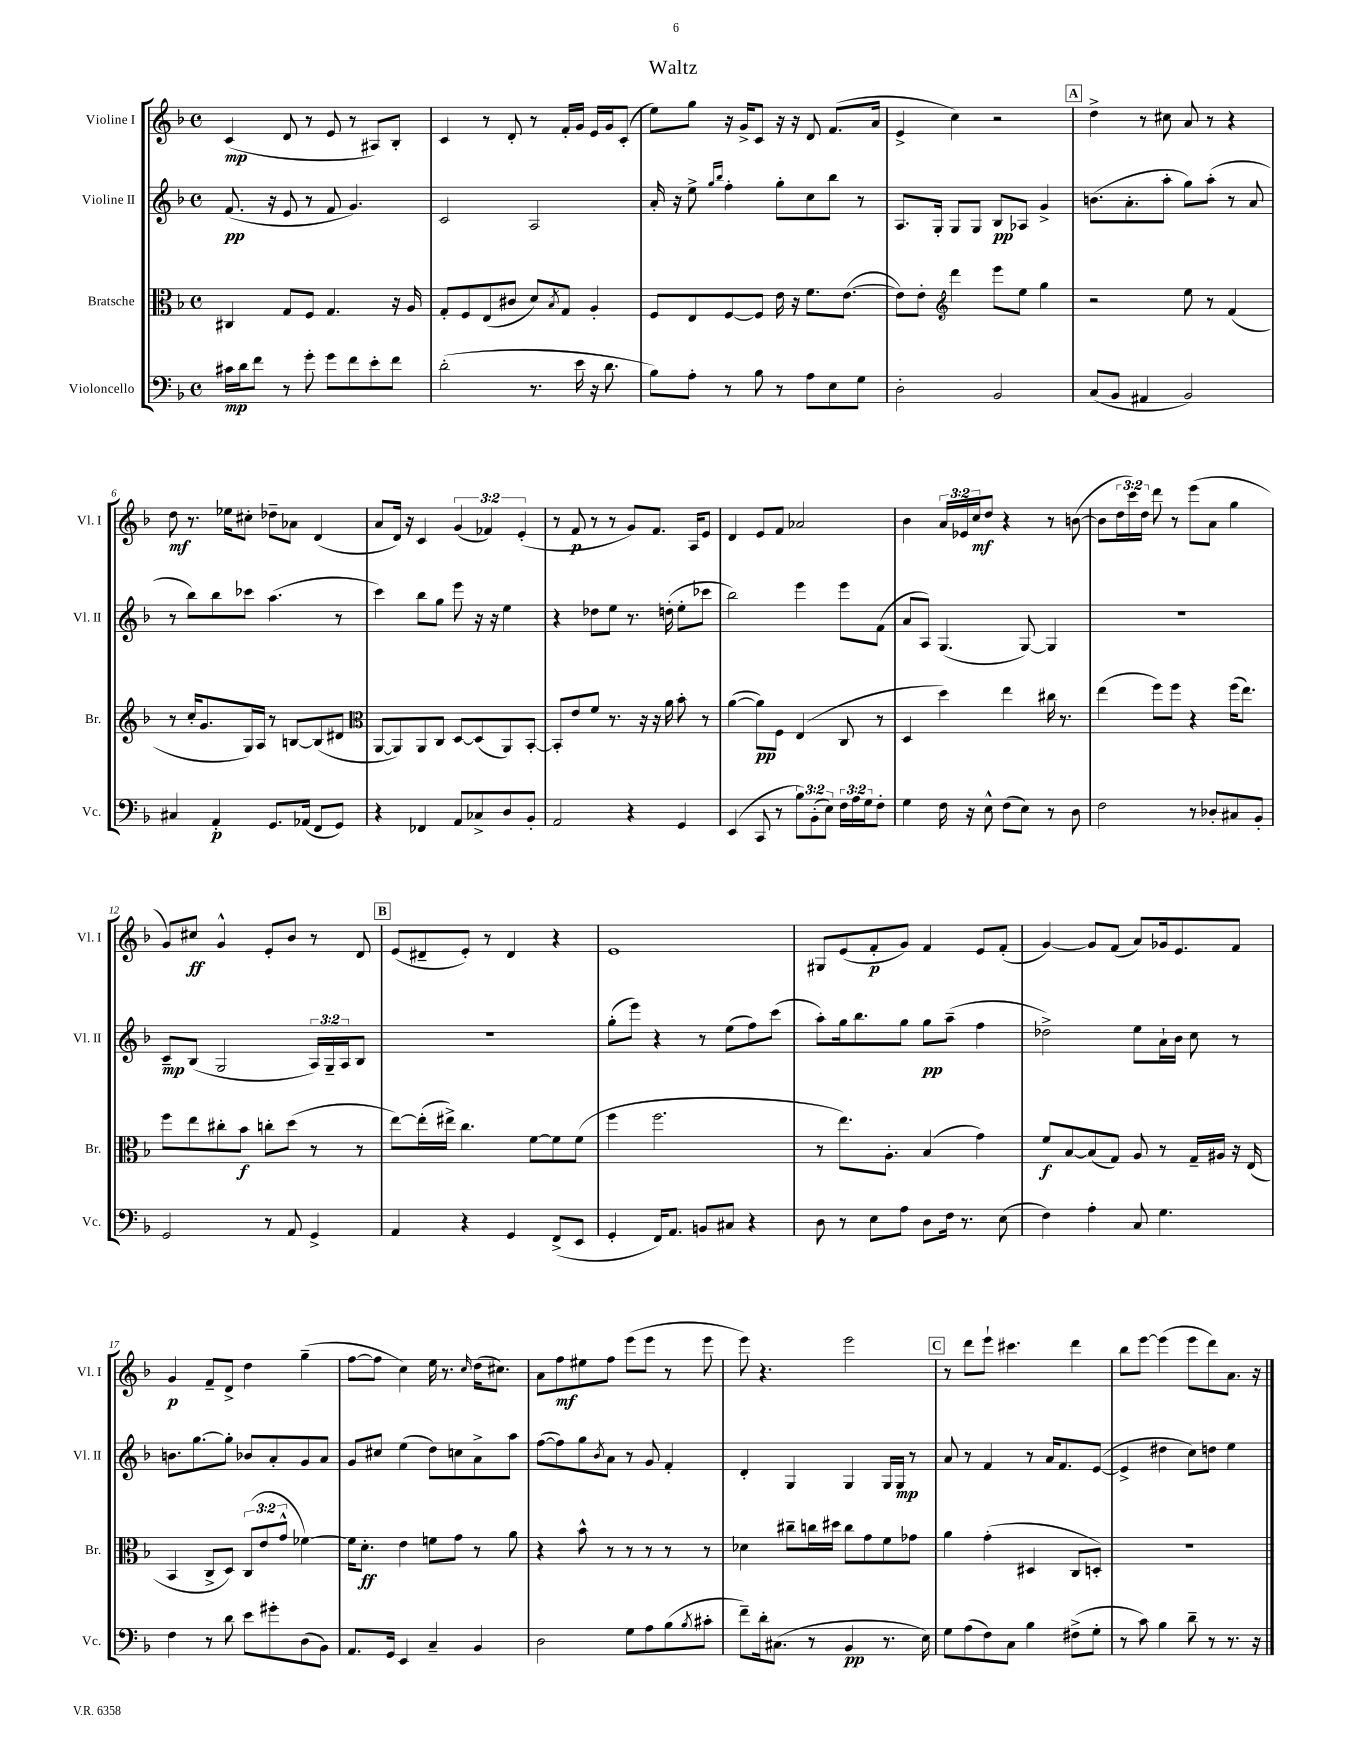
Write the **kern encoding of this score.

**kern	**dynam	**kern	**dynam	**kern	**dynam	**kern	**dynam
*part4	*part4	*part3	*part3	*part2	*part2	*part1	*part1
*staff4	*staff4	*staff3	*staff3	*staff2	*staff2	*staff1	*staff1
*I"Violoncello	*	*I"Bratsche	*	*I"Violine II	*	*I"Violine I	*
*I'Vc.	*	*I'Br.	*	*I'Vl. II	*	*I'Vl. I	*
*clefF4	*	*clefC3	*	*clefG2	*	*clefG2	*
*k[b-]	*	*k[b-]	*	*k[b-]	*	*k[b-]	*
*M4/4	*	*M4/4	*	*M4/4	*	*M4/4	*
*met(c)	*	*met(c)	*	*met(c)	*	*met(c)	*
=1	=1	=1	=1	=1	=1	=1	=1
16c#X\LL	mp	4C#X/	.	(8.f/	pp	(4c/	mp
16d\J	.	.	.	.	.	.	.
8f\J	.	.	.	.	.	.	.
.	.	.	.	16r	.	.	.
8r	.	8G/L	.	8e/	.	8d/	.
8g'\	.	8F/J	.	8r	.	8r	.
8g\L	.	4.G/	.	8f/	.	8e/	.
8f\	.	.	.	4.g/)	.	8r	.
8e'\	.	.	.	.	.	8A#X/L)	.
8f\J	.	16r	.	.	.	8B-'/J	.
.	.	16A/	.	.	.	.	.
=2	=2	=2	=2	=2	=2	=2	=2
(2d'\	.	8G'/L	.	2c/	.	4c/	.
.	.	8F/	.	.	.	.	.
.	.	(8E/	.	.	.	8r	.
.	.	8c#X/J	.	.	.	8d'/	.
8.r	.	8d/L)	.	2A/	.	8r	.
.	.	8qB-/	.	.	.	.	.
.	.	8G/J	.	.	.	16f'/LL	.
16e\	.	.	.	.	.	16g/JJ	.
16r	.	4A'/	.	.	.	16e/LL	.
8.d\	.	.	.	.	.	16g/J	.
.	.	.	.	.	.	(8c'/J	.
=3	=3	=3	=3	=3	=3	=3	=3
8B-\L)	.	8F/L	.	16a'/	.	8ee\L)	.
.	.	.	.	16r	.	.	.
8A'\J	.	8E/	.	8ee^\	.	8gg\J	.
.	.	.	.	16qqgg/LL	.	.	.
.	.	.	.	16qqbb-/JJ	.	.	.
8r	.	[8F/	.	4ff'\	.	16r	.
.	.	.	.	.	.	16g^/KL	.
8B-\	.	8F/J]	.	.	.	8c/J	.
8r	.	16e\	.	8gg'\L	.	16r	.
.	.	16r	.	.	.	16r	.
8A\L	.	8.f\L	.	8cc\	.	8d/	.
8E\	.	.	.	8bb-\J	.	(8.f/L	.
.	.	([8.e\J	.	.	.	.	.
8G\J	.	.	.	8r	.	.	.
.	.	.	.	.	.	16a/Jk	.
=4	=4	=4	=4	=4	=4	=4	=4
2D'\	.	8e\L])	.	8.A/L	.	4e^/	.
.	.	8e'\J	.	.	.	.	.
.	.	.	.	16G'/Jk	.	.	.
*	*	*clefG2	*	*	*	*	*
.	.	4ddd\	.	8G/L	.	4cc\)	.
.	.	.	.	8G/J	.	.	.
2BB-/	.	8eee\L	.	8B-/L	pp	2r	.
.	.	8ee\J	.	8A-X/J	.	.	.
.	.	4gg\	.	4g^/	.	.	.
!!LO:REH:place=s1:t=A
=5	=5	=5	=5	=5	=5	=5	=5
(8C/L	.	2r	.	(8.bn\L	.	4dd^\	.
8BB-/J	.	.	.	.	.	.	.
.	.	.	.	8.a'\	.	.	.
4AA#X/	.	.	.	.	.	8r	.
.	.	.	.	8aa'\J	.	8cc#X\	.
2BB-/)	.	8ee\	.	8gg\L)	.	8a/	.
.	.	8r	.	(8aa'\J	.	8r	.
.	.	(4f/	.	8r	.	4r	.
.	.	.	.	8a/	.	.	.
!!LO:LB:g=z
=6	=6	=6	=6	=6	=6	=6	=6
4C#X/	.	8r	.	8r	.	8dd\	mf
.	.	16cc'/KL	.	8bb-\L)	.	8.r	.
.	.	8.g/	.	.	.	.	.
4AA'/	p	.	.	8bb-\	.	.	.
.	.	.	.	.	.	16ee-X\KL	.
.	.	16G/L)	.	8ccc-X\J	.	8cc#X'\J	.
.	.	16A/JJ	.	.	.	.	.
8.GG/L	.	8r	.	(4.aa\	.	8dd-X~\L	.
.	.	[8Bn/L	.	.	.	8a-X\J	.
(16AA-X/Jk	.	.	.	.	.	.	.
8FF/L	.	(8B/]	.	.	.	(4d/	.
8GG/J)	.	8d#X/J	.	8r	.	.	.
=7	=7	=7	=7	=7	=7	=7	=7
*	*	*clefC3	*	*	*	*	*
4r	.	[8AA/L	.	4ccc\)	.	8a/L	.
.	.	8AA/])	.	.	.	16d/Jk)	.
.	.	.	.	.	.	16r	.
4FF-X/	.	8AA/	.	8bb-\L	.	4c/	.
.	.	8C/J	.	8gg\J	.	.	.
8AA/L	.	[8D/L	.	8eee\	.	(6g/	.
8C-X^/	.	(8D/]	.	16r	.	.	.
.	.	.	.	.	.	6f-X/)	.
.	.	.	.	16r	.	.	.
8D/	.	8AA/)	.	4ee\	.	.	.
.	.	.	.	.	.	(6e'/	.
8BB-'/J	.	[8BB-'/J	.	.	.	.	.
=8	=8	=8	=8	=8	=8	=8	=8
2AA/	.	8BB-'/L]	.	4r	.	8r	.
.	.	8e/	.	.	.	8f/	p
.	.	8f/J	.	8dd-X\L	.	8r	.
.	.	8.r	.	8ee\J	.	8r	.
4r	.	.	.	8.r	.	8g/L)	.
.	.	16r	.	.	.	.	.
.	.	16r	.	.	.	8.f/J	.
.	.	16a\	.	(16ddn'\	.	.	.
4GG/	.	8b-'\	.	8ee'\L	.	.	.
.	.	.	.	.	.	16A/KL	.
.	.	8r	.	8ccc-X\J	.	8e/J	.
=9	=9	=9	=9	=9	=9	=9	=9
(4EE/	.	([4a\	.	2bb-\)	.	4d/	.
8CC/	.	8a\L])	pp	.	.	8e/L	.
8r	.	8F\J	.	.	.	8f/J	.
12B-\L)	.	(4E/	.	4eee\	.	2a-X/	.
(12BB-'\	.	.	.	.	.	.	.
12E\J)	.	.	.	.	.	.	.
24F\LL	.	8C/	.	8eee\L	.	.	.
24A\	.	.	.	.	.	.	.
24G\J	.	.	.	.	.	.	.
8F'\J	.	8r	.	(8f\J	.	.	.
=10	=10	=10	=10	=10	=10	=10	=10
4G\	.	4D/	.	8a/L	.	4b-\	.
.	.	.	.	8A/J)	.	.	.
16F\	.	4dd\)	.	(4.G/	.	24a/LL	.
.	.	.	.	.	.	24e-X/	.
16r	.	.	.	.	.	.	.
.	.	.	.	.	.	24cc/J	mf
8E^^\	.	.	.	.	.	8dd/J	.
(8F\L	.	4ee\	.	.	.	4r	.
8E\J)	.	.	.	[8G/)	.	.	.
8r	.	16cc#X\	.	4G/]	.	8r	.
.	.	8.r	.	.	.	.	.
8D\	.	.	.	.	.	([8bn\	.
=11	=11	=11	=11	=11	=11	=11	=11
2F\	.	(4ee\	.	1r	.	8b\L]	.
.	.	.	.	.	.	24dd\L	.
.	.	.	.	.	.	24ccc\)	.
.	.	.	.	.	.	24dd\JJ	.
.	.	8ff\L)	.	.	.	8ddd\	.
.	.	8ff\J	.	.	.	8r	.
8r	.	4r	.	.	.	(8eee\L	.
8D-X'/L	.	.	.	.	.	8a\J	.
8C#X/	.	(16ff\KL	.	.	.	4gg\	.
.	.	8.ee\J)	.	.	.	.	.
8BB-'/J	.	.	.	.	.	.	.
!!LO:LB:g=z
=12	=12	=12	=12	=12	=12	=12	=12
2GG/	.	8ff\L	.	8c~/L	mp	8g/L)	.
.	.	8ee\	.	(8B-/J	.	8cc#X/J	ff
.	.	8cc#X'\	.	2G/	.	4g^^/	.
.	.	8b-\J	f	.	.	.	.
8r	.	8ccn'\L	.	.	.	8e'/L	.
8AA/	.	(8dd\J	.	.	.	8b-/J	.
4GG^/	.	8r	.	24A/LL)	.	8r	.
.	.	.	.	24G~/	.	.	.
.	.	.	.	24A/J	.	.	.
.	.	8r	.	8B-/J	.	8d/	.
!!LO:REH:place=s1:t=B
=13	=13	=13	=13	=13	=13	=13	=13
4AA/	.	[8ee\L)	.	1r	.	(8e/L	.
.	.	(16ee'\L]	.	.	.	8d#X~/	.
.	.	16ee#X^\JJ)	.	.	.	.	.
4r	.	4.cc\	.	.	.	8e'/J)	.
.	.	.	.	.	.	8r	.
4GG/	.	.	.	.	.	4d#/	.
.	.	[8f\L	.	.	.	.	.
(8FF^/L	.	8f\]	.	.	.	4r	.
8EE/J	.	(8f\J	.	.	.	.	.
=14	=14	=14	=14	=14	=14	=14	=14
4GG'/	.	4ff\	.	(8gg'\L	.	1e	.
.	.	.	.	8eee\J)	.	.	.
16FF/KL)	.	2.ff\	.	4r	.	.	.
8.AA/J	.	.	.	.	.	.	.
8BBn/L	.	.	.	8r	.	.	.
8C#X/J	.	.	.	(8ee\L	.	.	.
4r	.	.	.	8ff\)	.	.	.
.	.	.	.	(8ccc\J	.	.	.
=15	=15	=15	=15	=15	=15	=15	=15
8D\	.	8r	.	8aa'\L)	.	8G#X/L	.
8r	.	8.ee\L)	.	16gg\k	.	(8e/	.
.	.	.	.	8.bb-\	.	.	.
8E\L	.	.	.	.	.	8f'/	p
.	.	8.A'\J	.	.	.	.	.
8A\J	.	.	.	8gg\J	.	8g/J)	.
8D\L	.	(4B-/	.	8gg\L	pp	4f/	.
16F\Jk	.	.	.	(8aa~\J	.	.	.
8.r	.	.	.	.	.	.	.
.	.	4g\)	.	4ff\	.	8e/L	.
(8E\	.	.	.	.	.	(8f'/J	.
=16	=16	=16	=16	=16	=16	=16	=16
4F\)	.	8f/L	f	2dd-X^\)	.	[4g/)	.
.	.	[8B-/	.	.	.	.	.
4A'\	.	(8B-/]	.	.	.	8g/L]	.
.	.	8G/J)	.	.	.	(8f/J	.
8C/	.	8A/	.	8ee\L	.	8a/L)	.
4.G\	.	8r	.	16a`\L	.	16g-X/k	.
.	.	.	.	16b-\JJ	.	8.e/	.
.	.	16G~/LL	.	8cc\	.	.	.
.	.	16A#X/JJ	.	.	.	.	.
.	.	16r	.	8r	.	8f/J	.
.	.	(16E/	.	.	.	.	.
!!LO:LB:g=z
=17	=17	=17	=17	=17	=17	=17	=17
4F\	.	4BB-/	.	8.bn\L	.	4g/	p
.	.	.	.	[8.gg\	.	.	.
8r	.	8C^/L	.	.	.	8f~/L	.
8d\	.	8D/J)	.	8gg'\J]	.	8d^/J	.
8e\L	.	(12C/L	.	8b-X/L	.	4dd\	.
.	.	12e/	.	.	.	.	.
8g#X'\	.	.	.	8a'/	.	.	.
.	.	12g^^/J	.	.	.	.	.
(8D\	.	[4f-X\)	.	8g/	.	(4gg~\	.
8BB-\J)	.	.	.	8a/J	.	.	.
=18	=18	=18	=18	=18	=18	=18	=18
8.AA/L	.	16f-\KL]	.	8g/L	.	[8ff\L	.
.	.	8.d'\J	ff	.	.	.	.
.	.	.	.	8cc#X/J	.	8ff\J]	.
16GG/Jk	.	.	.	.	.	.	.
4EE/	.	4e\	.	(4ee\	.	4cc\)	.
4C~/	.	8fn\L	.	8dd\L)	.	16ee\	.
.	.	.	.	.	.	8.r	.
.	.	8g\J	.	8ccn\	.	.	.
.	.	.	.	.	.	16qqcc/	.
4BB-/	.	8r	.	8a^\	.	(16dd\KL	.
.	.	.	.	.	.	8.cc#X\J)	.
.	.	8a\	.	8aa\J	.	.	.
=19	=19	=19	=19	=19	=19	=19	=19
2D\	.	4r	.	([8ff\L	.	8a\L	.
.	.	.	.	8ff\])	.	8ff\	mf
.	.	8b-^^\	.	8gg\	.	8ee#X\	.
.	.	.	.	8qb-/	.	.	.
.	.	8r	.	8a\J	.	8ff\J	.
8G\L	.	8r	.	8r	.	(8eee\L	.
8A\	.	8r	.	8g/	.	8eee\J	.
(8B-\	.	8r	.	4f'/	.	8r	.
8qB-/	.	.	.	.	.	.	.
8c#X'\J	.	8r	.	.	.	8eee\	.
=20	=20	=20	=20	=20	=20	=20	=20
8f~\L)	.	4d-X\	.	4d'/	.	8eee\)	.
16d'\k	.	.	.	.	.	4.r	.
(8.C#X\J	.	.	.	.	.	.	.
.	.	8cc#X~\L	.	4G/	.	.	.
8r	.	16ccn\L	.	.	.	.	.
.	.	16dd#X\JJ	.	.	.	.	.
4BB-/	pp	8cc\L	.	4G/	.	2eee\	.
.	.	8g\	.	.	.	.	.
8.r	.	8f\	.	16G/LL	.	.	.
.	.	.	.	16G/JJ	mp	.	.
.	.	8g-X\J	.	8r	.	.	.
16E\)	.	.	.	.	.	.	.
!!LO:REH:place=s1:t=C
=21	=21	=21	=21	=21	=21	=21	=21
8G\L	.	4a\	.	8a/	.	8r	.
(8A\	.	.	.	8r	.	8ddd\L	.
8F\)	.	(4g'\	.	4f/	.	8eee`\J	.
8C\J	.	.	.	.	.	4.ccc#X\	.
4B-\	.	4D#X/	.	8r	.	.	.
.	.	.	.	16a/KL	.	.	.
.	.	.	.	8.f/	.	.	.
(8F#X^\L	.	8C/L	.	.	.	4ddd\	.
8G'\J	.	8Dn'/J)	.	([8e/J	.	.	.
=22	=22	=22	=22	=22	=22	=22	=22
8r	.	1r	.	4e^/]	.	8bb-\L	.
8c\)	.	.	.	.	.	[8eee\J	.
4B-\	.	.	.	4dd#X\	.	(4eee\]	.
8d~\	.	.	.	8cc\L)	.	8eee\L	.
8r	.	.	.	8ddn\J	.	8ddd\)	.
8.r	.	.	.	4ee\	.	8.a\J	.
16r	.	.	.	.	.	16r	.
==	==	==	==	==	==	==	==
*-	*-	*-	*-	*-	*-	*-	*-
